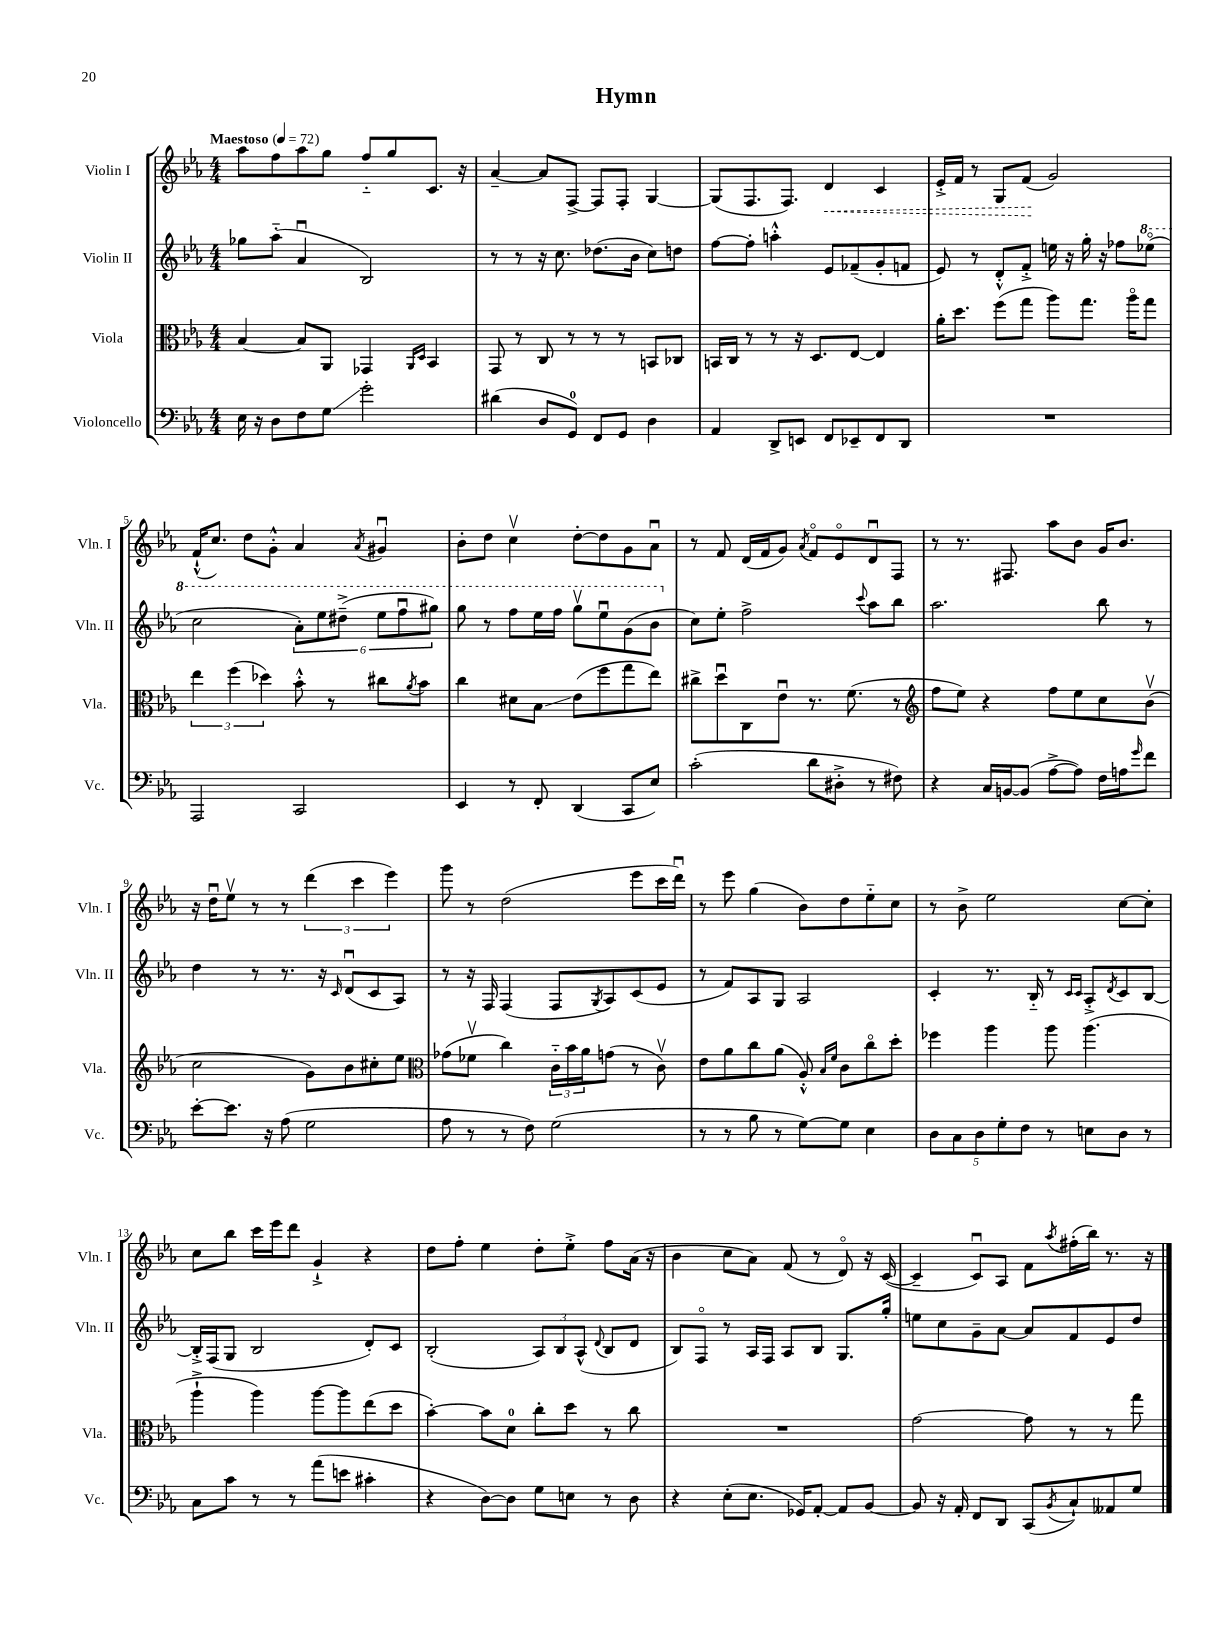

**kern	**kern	**kern	**kern
*staff4	*staff3	*staff2	*staff1
*clefF4	*clefC3	*clefG2	*clefG2
*k[b-e-a-]	*k[b-e-a-]	*k[b-e-a-]	*k[b-e-a-]
*M4/4	*M4/4	*M4/4	*M4/4
*MM72	*MM72	*MM72	*MM72
16E-	[4B-	8gg-	8aa-
16r	.	.	.
8D	.	(8aa-'~	8ff
8F	8B-]	4a-u	8aa-
8G	8AA-	.	8gg
2g'	4GG-	2B-)	8ff'~
.	.	.	8gg
.	16qqAA-	.	.
.	16qqD	.	.
.	4BB-	.	8.c
.	.	.	16r
=	=	=	=
(4d#	8GG	8r	[4a-~
.	8r	8r	.
8D	8C	16r	8a-]
.	.	8.cc	.
8GG)	8r	.	[8F^
8FF	8r	(8.dd-	8F]
8GG	8r	.	8F'
.	.	16b-	.
4D	8BB	8cc)	[4G
.	8C-	8dd	.
=	=	=	=
4AA-	16BB	[8ff	(8G]
.	16C	.	.
.	8r	8ff']	8.F
8DD^	8r	4aa'^^	.
.	.	.	8.F)
8EE	16r	.	.
.	8.D	.	.
8FF	.	8e-	4d
8EE-~	[8E-	(8f-~	.
8FF	4E-]	8g'	4c
8DD	.	8f	.
=	=	=	=
1r	16a-'	8e-)	16e-'^
.	8.dd	.	16f
.	.	8r	8r
.	(8ff	8d'^^	8G
.	8gg	8f'^	(8f
.	8aa-)	16ee	2g)
.	.	16r	.
.	8.gg	16gg'	.
.	.	16r	.
.	.	8ff-	.
.	16aa-o	.	.
.	8gg	(8eee-o	.
=	=	=	=
2AAA-	6ee-	2ccc	(16f`^^
.	.	.	8.cc)
.	(6ff	.	.
.	.	.	8dd
.	6dd-)	.	.
.	.	.	8g'^^
2CC	8b-'^^	12aa-')	4a-
.	.	12eee-	.
.	8r	.	.
.	.	(12ddd#~^	.
.	.	.	8qa-
.	8cc#	12eee-	4g#u
.	.	12fffu	.
.	8qa-	.	.
.	8b-	.	.
.	.	12ggg#)	.
=	=	=	=
4EE-	4cc	8ggg	8b-'
.	.	8r	8dd
8r	8d#	8fff	4ccv
8FF'	8B-	16eee-	.
.	.	16fff	.
(4DD	(8e-	8gggv	[8dd'
.	8ff	8eee-u	8dd]
8CC	8gg	(8gg	8g
8E-)	8ee-)	8bb-	8a-u
=	=	=	=
(2c'	8cc#^	8cc)	8r
.	8ddu	8ee-'	8f
.	8C	2ff^	(16d
.	.	.	16f
.	8e-u	.	8g)
.	.	.	8qa-
8d	8.r	.	8fo
8D#'^	.	.	8e-o
.	(8.f	.	.
.	.	8qqccc	.
8r	.	8aa-	8du
8F#)	8r	8bb-	8F
=	=	=	=
*	*clefG2	*	*
4r	8ff	2.aa-	8r
.	8ee-)	.	8.r
16C	4r	.	.
[16BB	.	.	8.F#
(8BB]	.	.	.
[8A-^	8ff	.	8aa-
8A-])	8ee-	.	8b-
16F	8cc	8bb-	16g
16A	.	.	8.b-
16qqg	.	.	.
8f	(8b-v	8r	.
=	=	=	=
[8e-'	2cc	4dd	16r
.	.	.	16ddu
8.e-]	.	.	8ee-v
.	.	8r	8r
16r	.	.	.
(8A-	.	8.r	8r
2G	8g)	.	(6ddd
.	.	16r	.
.	.	16qqc	.
.	8b-	(8du	.
.	.	.	6ccc
.	8cc#'	8c	.
.	.	.	6eee-)
.	8ee-	8A-)	.
=	=	=	=
*	*clefC3	*	*
8A-	(8g-	8r	8ggg
8r	8f-v	16r	8r
.	.	16F	.
8r	4cc)	(4F	(2dd
8F)	.	.	.
(2G	24c'~	8F	.
.	24b-	.	.
.	24a-	.	.
.	.	8qG	.
.	(8g	8A-)	.
.	8r	(8c	8eee-
.	8cv)	8e-	16ccc
.	.	.	16dddu)
=	=	=	=
8r	8e-	8r	8r
8r	8a-	8f)	8eee-
8B-	8cc	8A-	(4gg
8r	(8a-	8G	.
[8G)	8A-'^^)	2A-	8b-)
.	16qqB-	.	.
.	16qqf	.	.
8G]	8c	.	8dd
4E-	8cco	.	8ee-'~
.	8dd'	.	8cc
=	=	=	=
10D	4ff-	4c'	8r
10C	.	.	.
.	.	.	8b-^
10D	.	.	.
.	4aa-	8.r	2ee-
10G'	.	.	.
10F	.	.	.
.	.	16B-'~	.
8r	8aa-	8r	.
.	.	16qqc	.
.	.	16qqc	.
8E	(4.aa-	8A-'^	.
.	.	8qd	.
8D	.	8c	[8cc
8r	.	[8B-	8cc']
=	=	=	=
8C	4aa-`^	16B-'^]	8cc
.	.	(16F	.
8c	.	8G	8bb-
8r	4aa-)	2B-	16ccc
.	.	.	16eee-
8r	.	.	8ddd
(8a-	[8aa-	.	4g`^
8e	8aa-]	.	.
4c#'	(8ee-	8d')	4r
.	8dd	8c	.
=	=	=	=
4r	[4b-')	(2B-'	8dd
.	.	.	8ff'
[8D)	8b-]	.	4ee-
8D]	8d	.	.
8G	8cc'	12A-)	8dd'
.	.	12B-	.
8E	8dd	.	8ee-'^
.	.	(12A-^^	.
.	.	8qqd	.
8r	8r	8B-	8ff
8D	8cc	8d	(16a-
.	.	.	16r
=	=	=	=
4r	1r	8B-)	4b-
.	.	8Fo	.
(8E-'	.	8r	8cc
8.E-	.	16A-	8a-)
.	.	16F	.
.	.	8A-	(8f
16GG-)	.	.	.
[8AA-'	.	8B-	8r
8AA-]	.	8.G	8do)
[8BB-	.	.	16r
.	.	16gg'	([16c
=	=	=	=
8BB-]	[2g	8ee	4c~]
16r	.	8cc	.
16AA-'	.	.	.
8FF	.	8g~	8cu)
8DD	.	[8a-	8A-
(8CC	8g]	8a-]	8f
8qBB-	.	.	8qaa-
8C`)	8r	8f	(16ff#'
.	.	.	16bb-)
8AA--	8r	8e-	8.r
8G	8gg	8dd	.
.	.	.	16r
==	==	==	==
*-	*-	*-	*-
